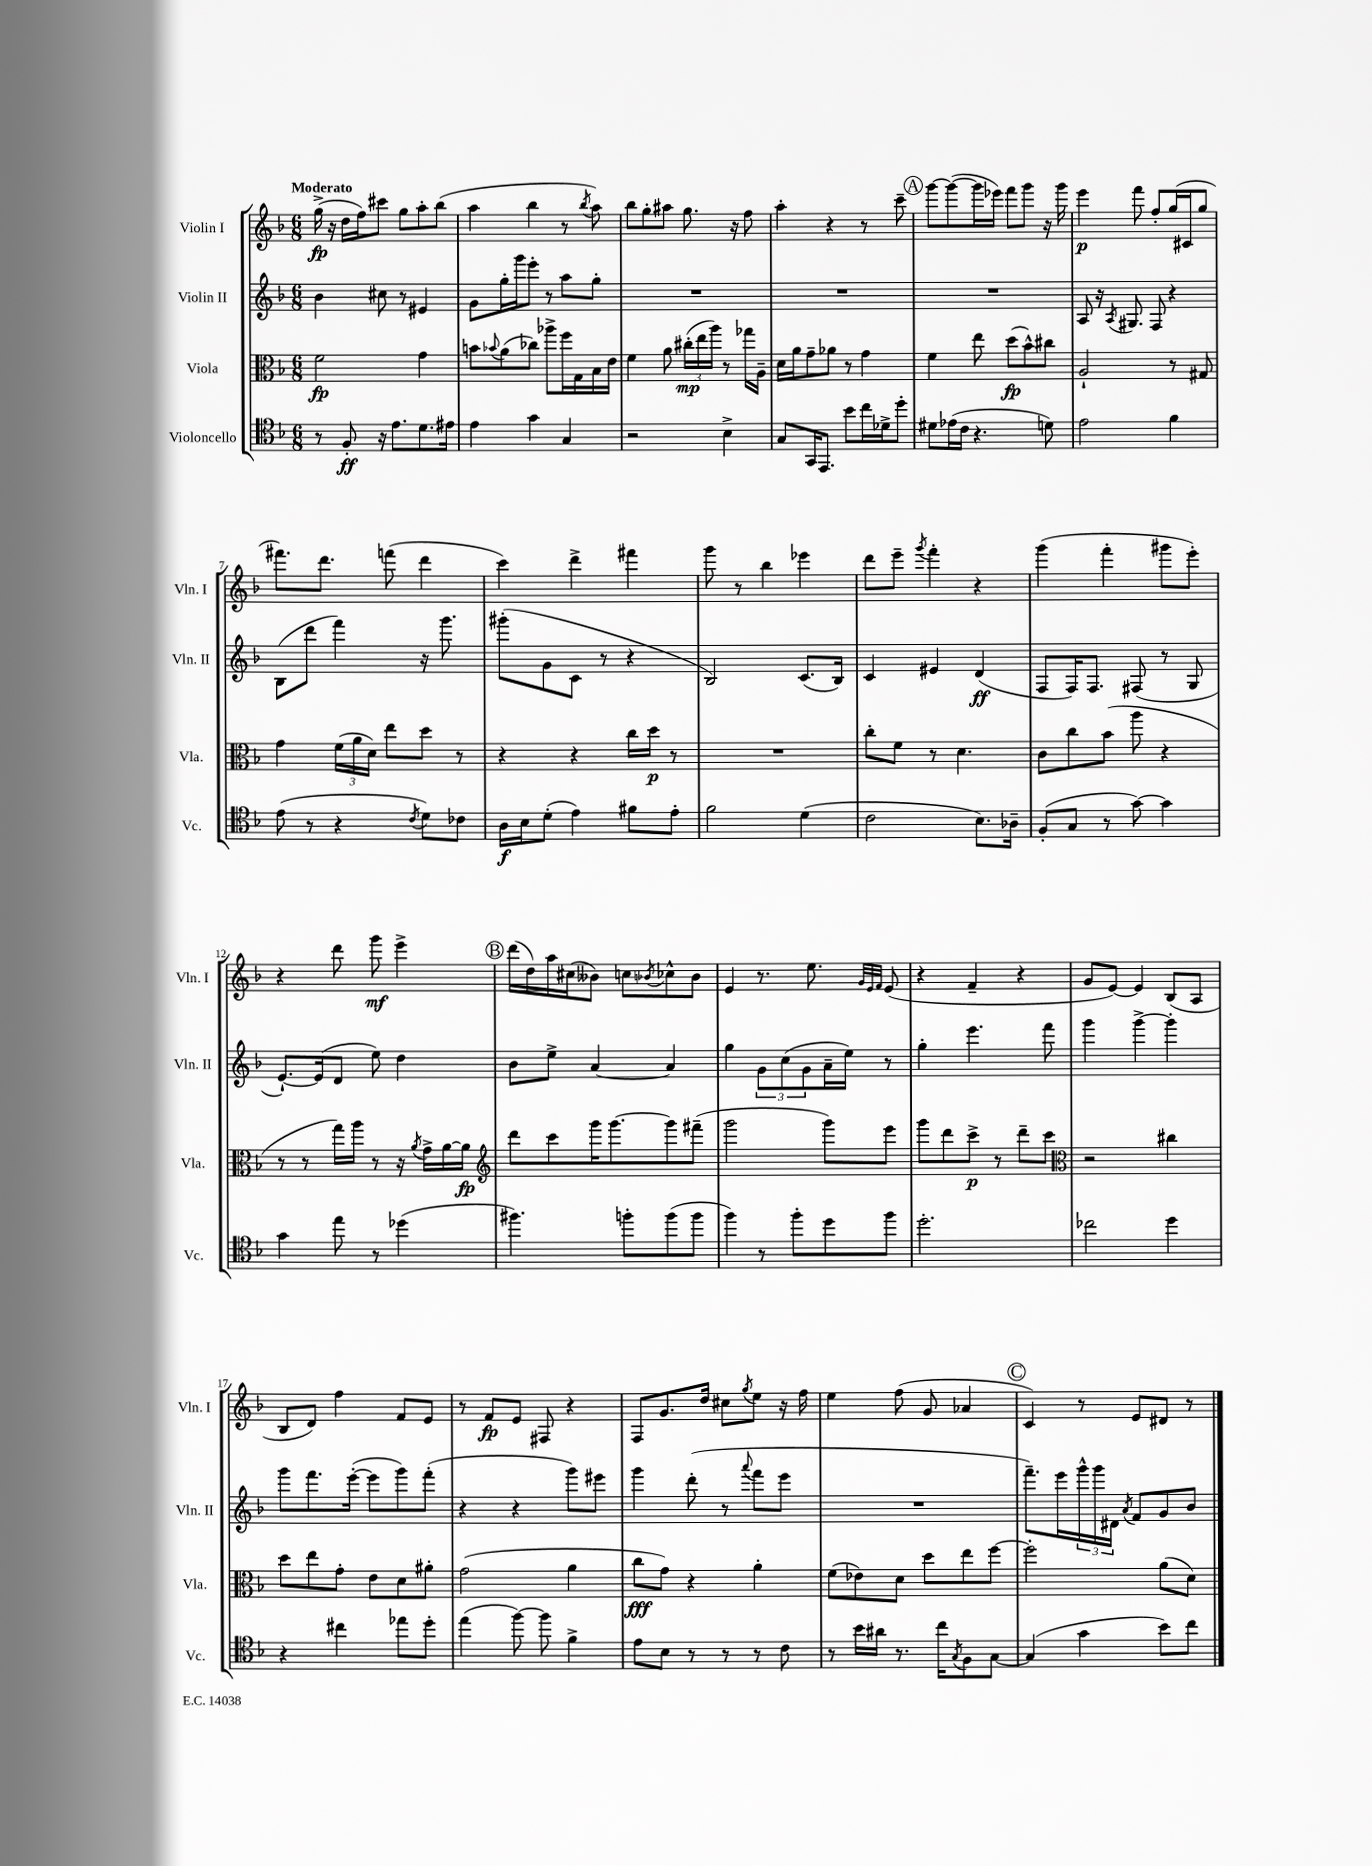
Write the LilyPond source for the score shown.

<<
\new StaffGroup <<
\new Staff = "s0" \with { instrumentName = "Violin I" shortInstrumentName = "Vln. I" } {
    \clef treble \key f \major \numericTimeSignature \time 6/8 \tempo "Moderato"
    g''16->\fp( r16 d''16 f''16) cis'''8 g''8 a''8-. bes''8( |
    a''4 bes''4 r8 \acciaccatura { bes''8 } a''8) |
    bes''8 g''8-. ais''8 g''8. r16 f''8 |
    a''4-. r4 r8 c'''8-- |
    \mark \markup { \circle "A" } g'''8~ g'''8~( g'''16 ees'''16) f'''8 g'''8 r16 g'''16 |
    e'''4\p f'''8 f''8-. g''16( cis'16 g''8 |
    fis'''8.) d'''8. f'''8( d'''4 |
    c'''4) d'''4-> fis'''4 |
    g'''8 r8 bes''4 ees'''4 |
    d'''8 e'''8-- \acciaccatura { g'''8 } f'''4-. r4 |
    g'''4( f'''4-. gis'''8 e'''8-.) |
    r4 d'''8 g'''8\mf e'''4-> |
    \mark \markup { \circle "B" } d'''16( d''16) a''16 cis''16( beses'8) c''8 \acciaccatura { bes'8 } ces''8-^ bes'8 |
    e'4 r8. e''8. \grace { g'32 e'32 f'32 } e'8( |
    r4 f'4-- r4 |
    g'8 e'8~) e'4 bes8( a8 |
    bes8 d'8) f''4 f'8 e'8 |
    r8 f'8\fp e'8 fis8 r4 |
    f8 g'8. d''16 cis''8 \acciaccatura { g''8 } e''8 r16 f''16 |
    e''4 f''8( g'8 aes'4 |
    \mark \markup { \circle "C" } c'4) r8 e'8 dis'8 r8 \bar "|." |
}
\new Staff = "s1" \with { instrumentName = "Violin II" shortInstrumentName = "Vln. II" } {
    \clef treble \key f \major \numericTimeSignature \time 6/8
    bes'4 cis''8 r8 eis'4 |
    g'8 g''16-. g'''16 e'''8-. r8 a''8 g''8-. |
    R2. |
    R2. |
    \mark \markup { \circle "A" } R2. |
    a8 r16 \acciaccatura { a8 } gis8. f8 r4 |
    bes8( d'''8 f'''4) r16 g'''8. |
    gis'''8-.( g'8 c'8 r8 r4 |
    bes2) c'8.( bes16) |
    c'4 eis'4 d'4\ff( |
    f8 f16) f8. fis8( r8 g8 |
    e'8.~-!) e'16( d'8 e''8) d''4 |
    \mark \markup { \circle "B" } bes'8 e''8-> a'4~ a'4 |
    g''4 \tuplet 3/2 { g'8 c''8( g'8 } a'16-- e''16) r8 |
    g''4-. e'''4. f'''8 |
    g'''4 g'''4~-> g'''4-. |
    g'''8 f'''8. e'''16~-.( e'''8 g'''8) f'''8-.( |
    r4 r4 g'''8) eis'''8 |
    g'''4 d'''8-.( r8 \appoggiatura { a'''8 } f'''8 e'''8 |
    R2. |
    \mark \markup { \circle "C" } f'''8.--) e'''16 \tuplet 3/2 { g'''16-^ g'''16 dis'16 } \acciaccatura { a'8 } f'8 g'8 bes'8 \bar "|." |
}
\new Staff = "s2" \with { instrumentName = "Viola" shortInstrumentName = "Vla." } {
    \clef alto \key f \major \numericTimeSignature \time 6/8
    f'2\fp g'4 |
    b'8 \appoggiatura { bes'8 } a'8( ces''8) aes''8-> f''16 g16 bes16 e'16 |
    f'4 a'8 \tuplet 3/2 { cis''16-.\mp( e''16 a''16) } r8 ges''16 a16-- |
    d'16 a'16 g'8-- aes'8 r8 g'4 |
    \mark \markup { \circle "A" } f'4 e''8 d''8\fp( bes'8-^) cis''8 |
    a2-! r8 gis8 |
    g'4 \tuplet 3/2 { f'16( a'16 d'16) } e''8 d''8 r8 |
    r4 r4 c''16 d''16\p r8 |
    R2. |
    c''8-. f'8 r8 d'4. |
    c'8 c''8 bes'8( a''8 r4 |
    r8 r8 g''16) a''16 r8 r16 \acciaccatura { a'8 } g'16-> a'16~ a'16\fp |
    \mark \markup { \circle "B" } \clef treble d'''8 c'''8 g'''16 g'''8.~ g'''8 fis'''8--( |
    g'''2 g'''8) e'''8 |
    g'''8 d'''8 c'''8->\p r8 d'''8-- c'''8 |
    \clef alto r2 cis''4 |
    d''8 e''8 g'8-. e'8 d'8 ais'8-. |
    g'2( a'4 |
    c''8\fff g'8) r4 a'4-. |
    f'8( ees'8) d'8 d''8 e''8 f''8~ |
    \mark \markup { \circle "C" } f''2-. a'8( d'8) \bar "|." |
}
\new Staff = "s3" \with { instrumentName = "Violoncello" shortInstrumentName = "Vc." } {
    \clef tenor \key f \major \numericTimeSignature \time 6/8
    r8 f8-.\ff r16 e'8. d'8. eis'16 |
    e'4 g'4 g4 |
    r2 bes4-> |
    g8 g,16 e,8. bes'8 c''16 des'16-> d''8-. |
    \mark \markup { \circle "A" } dis'8 ees'16( c'16 r4. d'8) |
    e'2 f'4 |
    e'8( r8 r4 \acciaccatura { c'8 } d'8) ces'8 |
    a16\f bes16 d'8-.( e'4) fis'8 e'8-. |
    f'2 d'4( |
    c'2 bes8.) aes16-- |
    f8-.( g8 r8 g'8~) g'4 |
    g'4 e''8 r8 des''4( |
    \mark \markup { \circle "B" } fis''4.) f''8-. f''8( f''8 |
    f''4) r8 f''8-. d''8 f''8 |
    d''2.-. |
    ces''2 d''4 |
    r4 cis''4 ees''8 d''8-. |
    e''4( f''8~) f''8 f'4-> |
    e'8 bes8 r8 r8 r8 c'8 |
    r8 bes'16 ais'16 r8. c''16 \acciaccatura { g8 } f8 g8~ |
    \mark \markup { \circle "C" } g4( g'4 bes'8) c''8 \bar "|." |
}
>>
>>
